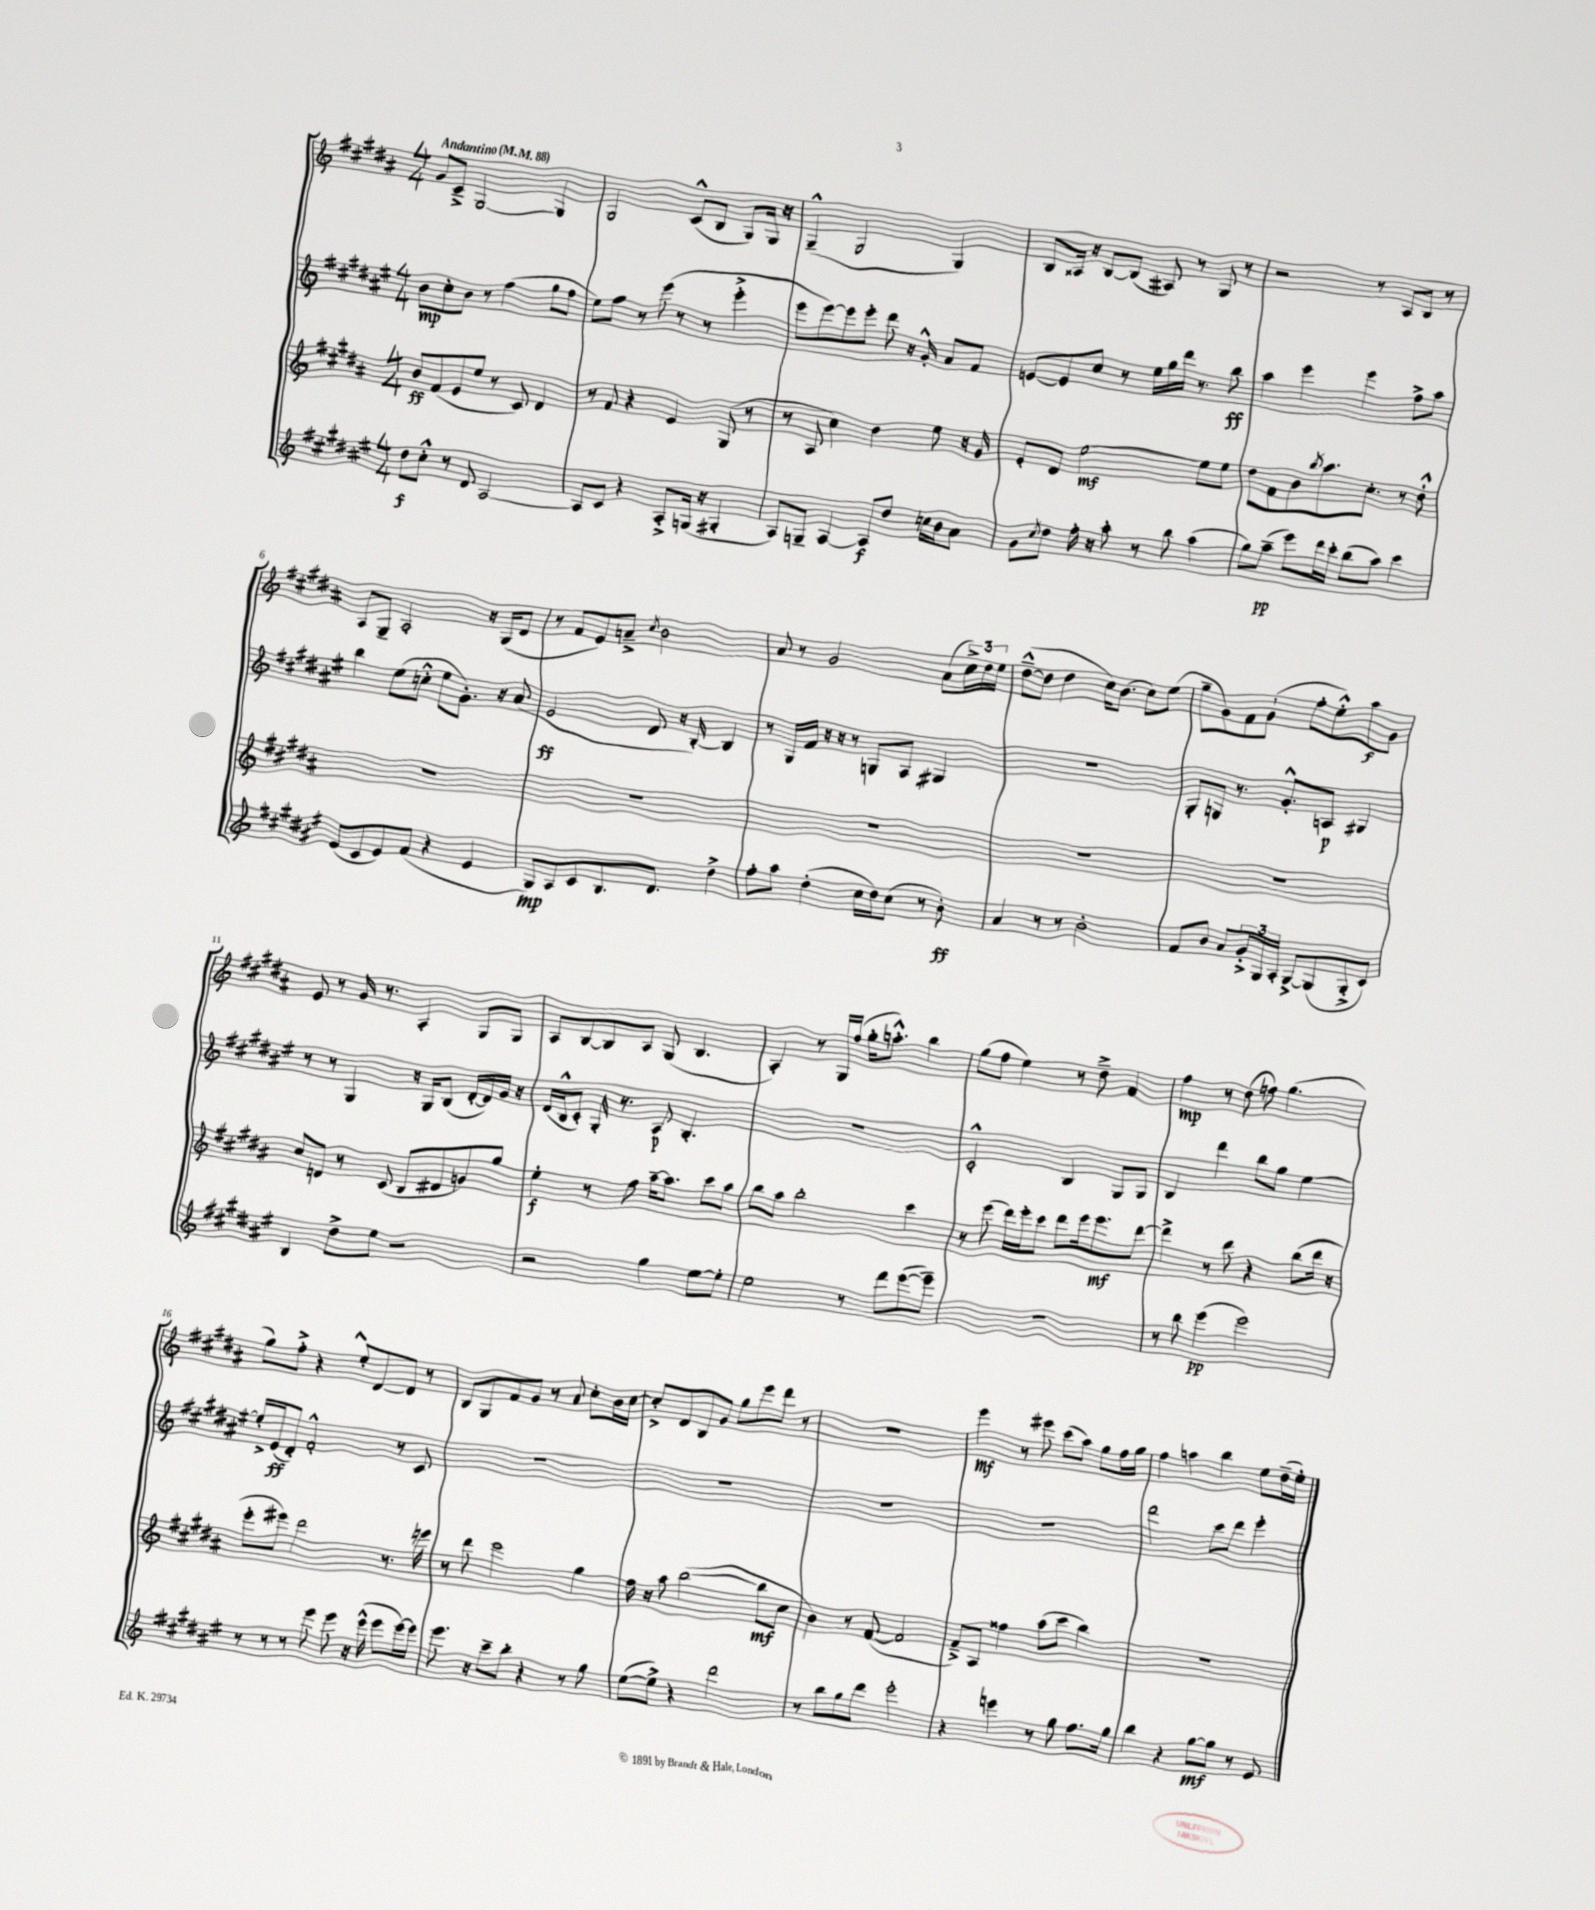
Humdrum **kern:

**kern	**dynam	**kern	**dynam	**kern	**dynam	**kern	**dynam
*part4	*part4	*part3	*part3	*part2	*part2	*part1	*part1
*staff4	*staff4	*staff3	*staff3	*staff2	*staff2	*staff1	*staff1
*clefG2	*	*clefG2	*	*clefG2	*	*clefG2	*
*k[f#c#g#d#a#e#]	*	*k[f#c#g#d#a#]	*	*k[f#c#g#d#a#e#]	*	*k[f#c#g#d#a#]	*
*M4/4	*	*M4/4	*	*M4/4	*	*M4/4	*
*MM88	*	*MM88	*	*MM88	*	*MM88	*
=1	=1	=1	=1	=1	=1	=1	=1
!	!	!	!	!	!	!LO:TX:a:B:t=Andantino	!
8dd#\L	f	8b/L	ff	8b\L	mp	8g#/L	.
8cc#'^^\J	.	(8f#/	.	8cc#'\	.	8c#~^/J	.
8r	.	8e/	.	8b\J	.	[2G#/	.
8d#/	.	8ee/J	.	8r	.	.	.
[2A#/	.	8r	.	(4ff#\	.	.	.
.	.	8c#/)	.	.	.	.	.
.	.	4d#/	.	8gg#\L	.	4G#/]	.
.	.	.	.	8ff#\J	.	.	.
=2	=2	=2	=2	=2	=2	=2	=2
8A#/L]	.	8r	.	8ee#\L)	.	2G#/	.
8c#/J	.	8f#/	.	8ff#\J	.	.	.
4r	.	4r	.	8r	.	.	.
.	.	.	.	(8eee#\	.	.	.
8A#'^/L	.	4e/	.	8r	.	(8c#^^/L	.
(16Gn/Jk	.	.	.	8r	.	8B/J	.
16r	.	.	.	.	.	.	.
4G#X'/	.	(8G#/	.	4eee#'^\	.	8G#/L)	.
.	.	8r	.	.	.	16G#/Jk	.
.	.	.	.	.	.	16r	.
=3	=3	=3	=3	=3	=3	=3	=3
8A#/L)	.	8r	.	8eee#\L	.	(4G#~^^/	.
8Gn~/J	.	8A#/	.	[8eee#\)	.	.	.
[4A#/	.	4cc#\)	.	8eee#\]	.	2G#/	.
.	.	.	.	8eee#'\J	.	.	.
8A#/L]	f	4dd#\	.	8ddd#\	.	.	.
8dd#/J	.	.	.	16r	.	.	.
.	.	.	.	16g#'^^/	.	.	.
16ccn\LL	.	8ee\	.	8a#/L	.	4G#/)	.
16b\J	.	.	.	.	.	.	.
8a#\J	.	16r	.	8f#/J	.	.	.
.	.	16g#/	.	.	.	.	.
=4	=4	=4	=4	=4	=4	=4	=4
8g#\L	.	8e'/L	.	[8en/L	.	8B/L	.
8qcc#/	.	.	.	.	.	.	.
8dd#\J	.	8d#/J	.	8e/]	.	16A##X/Jk	.
.	.	.	.	.	.	16r	.
16ff#'\	.	[2ee\	mf	8cc#/J	.	[8B/L	.
16r	.	.	.	.	.	.	.
8aa#'\	.	.	.	8r	.	(8B/J]	.
8r	.	.	.	16ee#\LL	.	8A#X/)	.
.	.	.	.	16gg#\	.	.	.
8bb\	.	.	.	16ddd#\JJ	.	8r	.
.	.	.	.	8.r	.	.	.
(4aa#\	.	8ee\L]	.	.	.	8G#/	.
.	.	8ee\J	.	8bb\	ff	8r	.
=5	=5	=5	=5	=5	=5	=5	=5
8gg#\L)	.	8dd#\L	.	4aa#\	.	2r	.
(8aa#~\J	pp	8f#\	.	.	.	.	.
8eee#\L)	.	8b\	.	4eee#\	.	.	.
.	.	8qbb/	.	.	.	.	.
16ddd#\L	.	8.aa#\	.	.	.	.	.
16ccc#'\JJ	.	.	.	.	.	.	.
(8bb\L	.	.	.	4eee#\	.	8r	.
.	.	8.cc#'\J	.	.	.	.	.
8aa#\J)	.	.	.	.	.	8A#/L	.
4ccc#\	.	8r	.	8ff#^\L	.	8B/J	.
.	.	8dd#'^^\	.	8aa#\J	.	8r	.
!!LO:LB:g=z
=6	=6	=6	=6	=6	=6	=6	=6
(8e#/L	.	1r	.	4bb\	.	8A#/L	.
8c#/	.	.	.	.	.	8G#~/J	.
8e#/)	.	.	.	(8ee#\L	.	2A#'/	.
(8f#/J	.	.	.	8ccn'^^\J	.	.	.
4r	.	.	.	8ee#\L	.	.	.
.	.	.	.	8.g#'\J)	.	.	.
4e#/	.	.	.	.	.	16r	.
.	.	.	.	16r	.	(16G#/KL	.
.	.	.	.	(8a#/	.	8d#/J	.
=7	=7	=7	=7	=7	=7	=7	=7
8G#/L)	mp	1r	.	2e#/	ff	8r	.
8A#/	.	.	.	.	.	8f#/L	.
8c#/	.	.	.	.	.	8e/)	.
8.B/	.	.	.	.	.	8an~^/J	.
.	.	.	.	.	.	8qcc#/	.
.	.	.	.	8d#/	.	2b\	.
8.d#/J	.	.	.	.	.	.	.
.	.	.	.	16r	.	.	.
.	.	.	.	[16B'/)	.	.	.
4dd#^\	.	.	.	4B/]	.	.	.
=8	=8	=8	=8	=8	=8	=8	=8
8ff#'\L	.	1r	.	8r	.	8a#/	.
8aa#\J	.	.	.	16G#/LL	.	8r	.
.	.	.	.	16f#/JJ	.	.	.
(4dd#'\	.	.	.	16r	.	2g#/	.
.	.	.	.	16r	.	.	.
.	.	.	.	8r	.	.	.
16cc#\LL	.	.	.	8Gn/L	.	.	.
16dd#\J)	.	.	.	.	.	.	.
(8cc#\J	.	.	.	8A#/J	.	.	.
8r	.	.	.	4G#X/	.	(8a#\L	.
8b'\)	ff	.	.	.	.	24cc#^\L)	.
.	.	.	.	.	.	24dd#\	.
.	.	.	.	.	.	24ee\JJ	.
=9	=9	=9	=9	=9	=9	=9	=9
4a#/	.	1r	.	1r	.	([8dd#~^^\L	.
.	.	.	.	.	.	8dd#\J]	.
8r	.	.	.	.	.	4dd#\	.
8r	.	.	.	.	.	.	.
2b'\	.	.	.	.	.	16cc#\KL)	.
.	.	.	.	.	.	(8.b\J	.
.	.	.	.	.	.	8cc#\L)	.
.	.	.	.	.	.	(8ee\J	.
=10	=10	=10	=10	=10	=10	=10	=10
8f#/L	.	1r	.	8G#'/L	.	8gg#~\L	.
8b/J	.	.	.	8Gn/J	.	8g#\)	.
8a#/L	.	.	.	8.r	.	8f#\	.
24g#'^/L	.	.	.	.	.	(8g#`\J	.
24G#/	.	.	.	.	.	.	.
.	.	.	.	8.g#'^^/L	.	.	.
24A#'/JJ	.	.	.	.	.	.	.
[8G#^/L	.	.	.	.	.	8ff#'\L	.
(8G#/]	.	.	.	8An/J	p	8ee'^^\)	.
8G#'^/	.	.	.	4G#X/	.	8aa#\	f
8c#/J)	.	.	.	.	.	8g#\J	.
!!LO:LB:g=z
=11	=11	=11	=11	=11	=11	=11	=11
4B/	.	8cc#/L	.	8r	.	8e/	.
.	.	8dn/J	.	8r	.	8r	.
8dd#^\L	.	8r	.	4G#/	.	16g#/	.
.	.	.	.	.	.	8.r	.
8ee#\J	.	(8c#/	.	.	.	.	.
2r	.	8B/L	.	16r	.	4A#'/	.
.	.	.	.	16G#/KL	.	.	.
.	.	8d#X/	.	(8B/J	.	.	.
.	.	8gn/)	.	[16d#'/LL	.	8G#/L	.
.	.	.	.	16d#/])	.	.	.
.	.	8gg#/J	.	16g#/JJ	.	8G#/J	.
.	.	.	.	16r	.	.	.
=12	=12	=12	=12	=12	=12	=12	=12
2r	.	4ee'\	f	(16d#/LL	.	8A#/L	.
.	.	.	.	16B^^/J	.	.	.
.	.	.	.	8c#'/J)	.	[8B/	.
.	.	8r	.	16G#'/	.	8B/]	.
.	.	.	.	8.r	.	.	.
.	.	8ff#\	.	.	.	8A#/J	.
4gg#\	.	[16aa#~\KL	.	8A#/	p	(8G#/	.
.	.	8.aa#\J]	.	.	.	.	.
.	.	.	.	4.B'/	.	4.B/	.
[8ee#\L	.	8ccc#\L	.	.	.	.	.
8ee#'\J]	.	8aa#\J	.	.	.	.	.
=13	=13	=13	=13	=13	=13	=13	=13
2ee#\	.	8bb\L	.	1r	.	4A#'/)	.
.	.	8aa#\J	.	.	.	.	.
.	.	2bb'\	.	.	.	8r	.
.	.	.	.	.	.	16G#/LL	.
.	.	.	.	.	.	(16ff#/JJ	.
8r	.	.	.	.	.	16gg#'\KL	.
.	.	.	.	.	.	8.aan'^^\J)	.
8ddd#\L	.	.	.	.	.	.	.
([8eee#\	.	4ccc#\	.	.	.	4bb\	.
8eee#~\J])	.	.	.	.	.	.	.
=14	=14	=14	=14	=14	=14	=14	=14
1r	.	8r	.	2c#'^^/	.	(8gg#\L	.
.	.	(8eee\	.	.	.	8ff#\J	.
.	.	16ddd#\LL)	.	.	.	4ee\)	.
.	.	16eee'\J	.	.	.	.	.
.	.	8ccc#\J	.	.	.	.	.
.	.	8ddd#\L	.	4B/	.	8r	.
.	.	16eee\k	.	.	.	8dd#~^\	.
.	.	8.eee\	mf	.	.	.	.
.	.	.	.	8G#/L	.	4f#/	.
.	.	[8ddd#\J	.	8G#/J	.	.	.
=15	=15	=15	=15	=15	=15	=15	=15
8r	.	4ddd#^\]	.	4B/	.	4ff#\	mp
8bb\	.	.	.	.	.	.	.
(4eee#\	pp	8r	.	4ddd#\	.	8r	.
.	.	8ddd#\	.	.	.	(8dd#\	.
2eee#\)	.	4r	.	8bb\L	.	8ffn\)	.
.	.	.	.	8gg#\J	.	(4.gg#\	.
.	.	(8bb\L	.	[4ee#\	.	.	.
.	.	16ddd#\Jk	.	.	.	.	.
.	.	16r	.	.	.	.	.
!!LO:LB:g=z
=16	=16	=16	=16	=16	=16	=16	=16
8r	.	8eee'\L	.	16ee#'^/LL]	.	8gg#\L)	.
.	.	.	.	(16e#/J	ff	.	.
8r	.	8eee#X\J)	.	8d#'/J)	.	8ff#'^\J	.
8r	.	2ddd#\	.	2f#'^^/	.	4r	.
8eee#\	.	.	.	.	.	.	.
8eee#\	.	.	.	.	.	8ee'^^/L	.
16r	.	.	.	.	.	[8d#/	.
(16eee#^^\	.	.	.	.	.	.	.
8eee#\L	.	8.r	.	8r	.	8d#/J]	.
[16eee#\L)	.	.	.	8c#/	.	8r	.
16eee#\JJ]	.	16eeen\	.	.	.	.	.
=17	=17	=17	=17	=17	=17	=17	=17
8.eee#\	.	8r	.	1r	.	8B/L	.
.	.	8ddd#\	.	.	.	8G#/	.
16r	.	.	.	.	.	.	.
8ccc#~\L	.	2eee\	.	.	.	8f#/	.
8bb'\J	.	.	.	.	.	8g#/J	.
4r	.	.	.	.	.	8r	.
.	.	.	.	.	.	8a#/	.
8r	.	4gg#\	.	.	.	8cc#'\L	.
8gg#\	.	.	.	.	.	16b\L	.
.	.	.	.	.	.	[16cc#\JJ	.
=18	=18	=18	=18	=18	=18	=18	=18
([8ee#\L	.	16ff#\	.	1r	.	8cc#'^/L]	.
.	.	16r	.	.	.	.	.
8ee#^\J])	.	8aa#\	.	.	.	8d#/	.
4r	.	([2bb\	.	.	.	8B/	.
.	.	.	.	.	.	8g#/J	.
2ddd#\	.	.	.	.	.	8gg#\L	.
.	.	.	.	.	.	8eee\	.
.	.	8bb\L]	mf	.	.	8ddd#\J	.
.	.	8cc#\J	.	.	.	8r	.
=19	=19	=19	=19	=19	=19	=19	=19
8r	.	4b\)	.	1r	.	1r	.
8bb\L	.	.	.	.	.	.	.
8gg#\	.	8r	.	.	.	.	.
8ddd#\J	.	([8f#/	.	.	.	.	.
2eee#'\	.	2f#/]	.	.	.	.	.
=20	=20	=20	=20	=20	=20	=20	=20
4r	.	8f#~^/L)	.	1r	.	4eee\	mf
.	.	8A#/J	.	.	.	.	.
4eeen\	.	4ff##X\	.	.	.	8r	.
.	.	.	.	.	.	8eee#X\	.
8r	.	(8aa#\L	.	.	.	(8ccc#\L	.
8gg#\	.	8ccc#\J	.	.	.	8aa#\J)	.
8.ff#\L	.	4bb\)	.	.	.	8gg#\L	.
.	.	.	.	.	.	16ff#\L	.
16gg#\Jk	.	.	.	.	.	16gg#\JJ	.
=21	=21	=21	=21	=21	=21	=21	=21
4bb\	.	1r	.	2ddd#\	.	4ff#\	.
4r	.	.	.	.	.	4aan\	.
[8gg#\L	mf	.	.	8ccc#\L	.	4bb\	.
8gg#\J]	.	.	.	8ddd#\J	.	.	.
8r	.	.	.	4eee#'\	.	8ee\L	.
8e#/	.	.	.	.	.	(16dd#~\L	.
.	.	.	.	.	.	16ee'\JJ)	.
==	==	==	==	==	==	==	==
*-	*-	*-	*-	*-	*-	*-	*-
